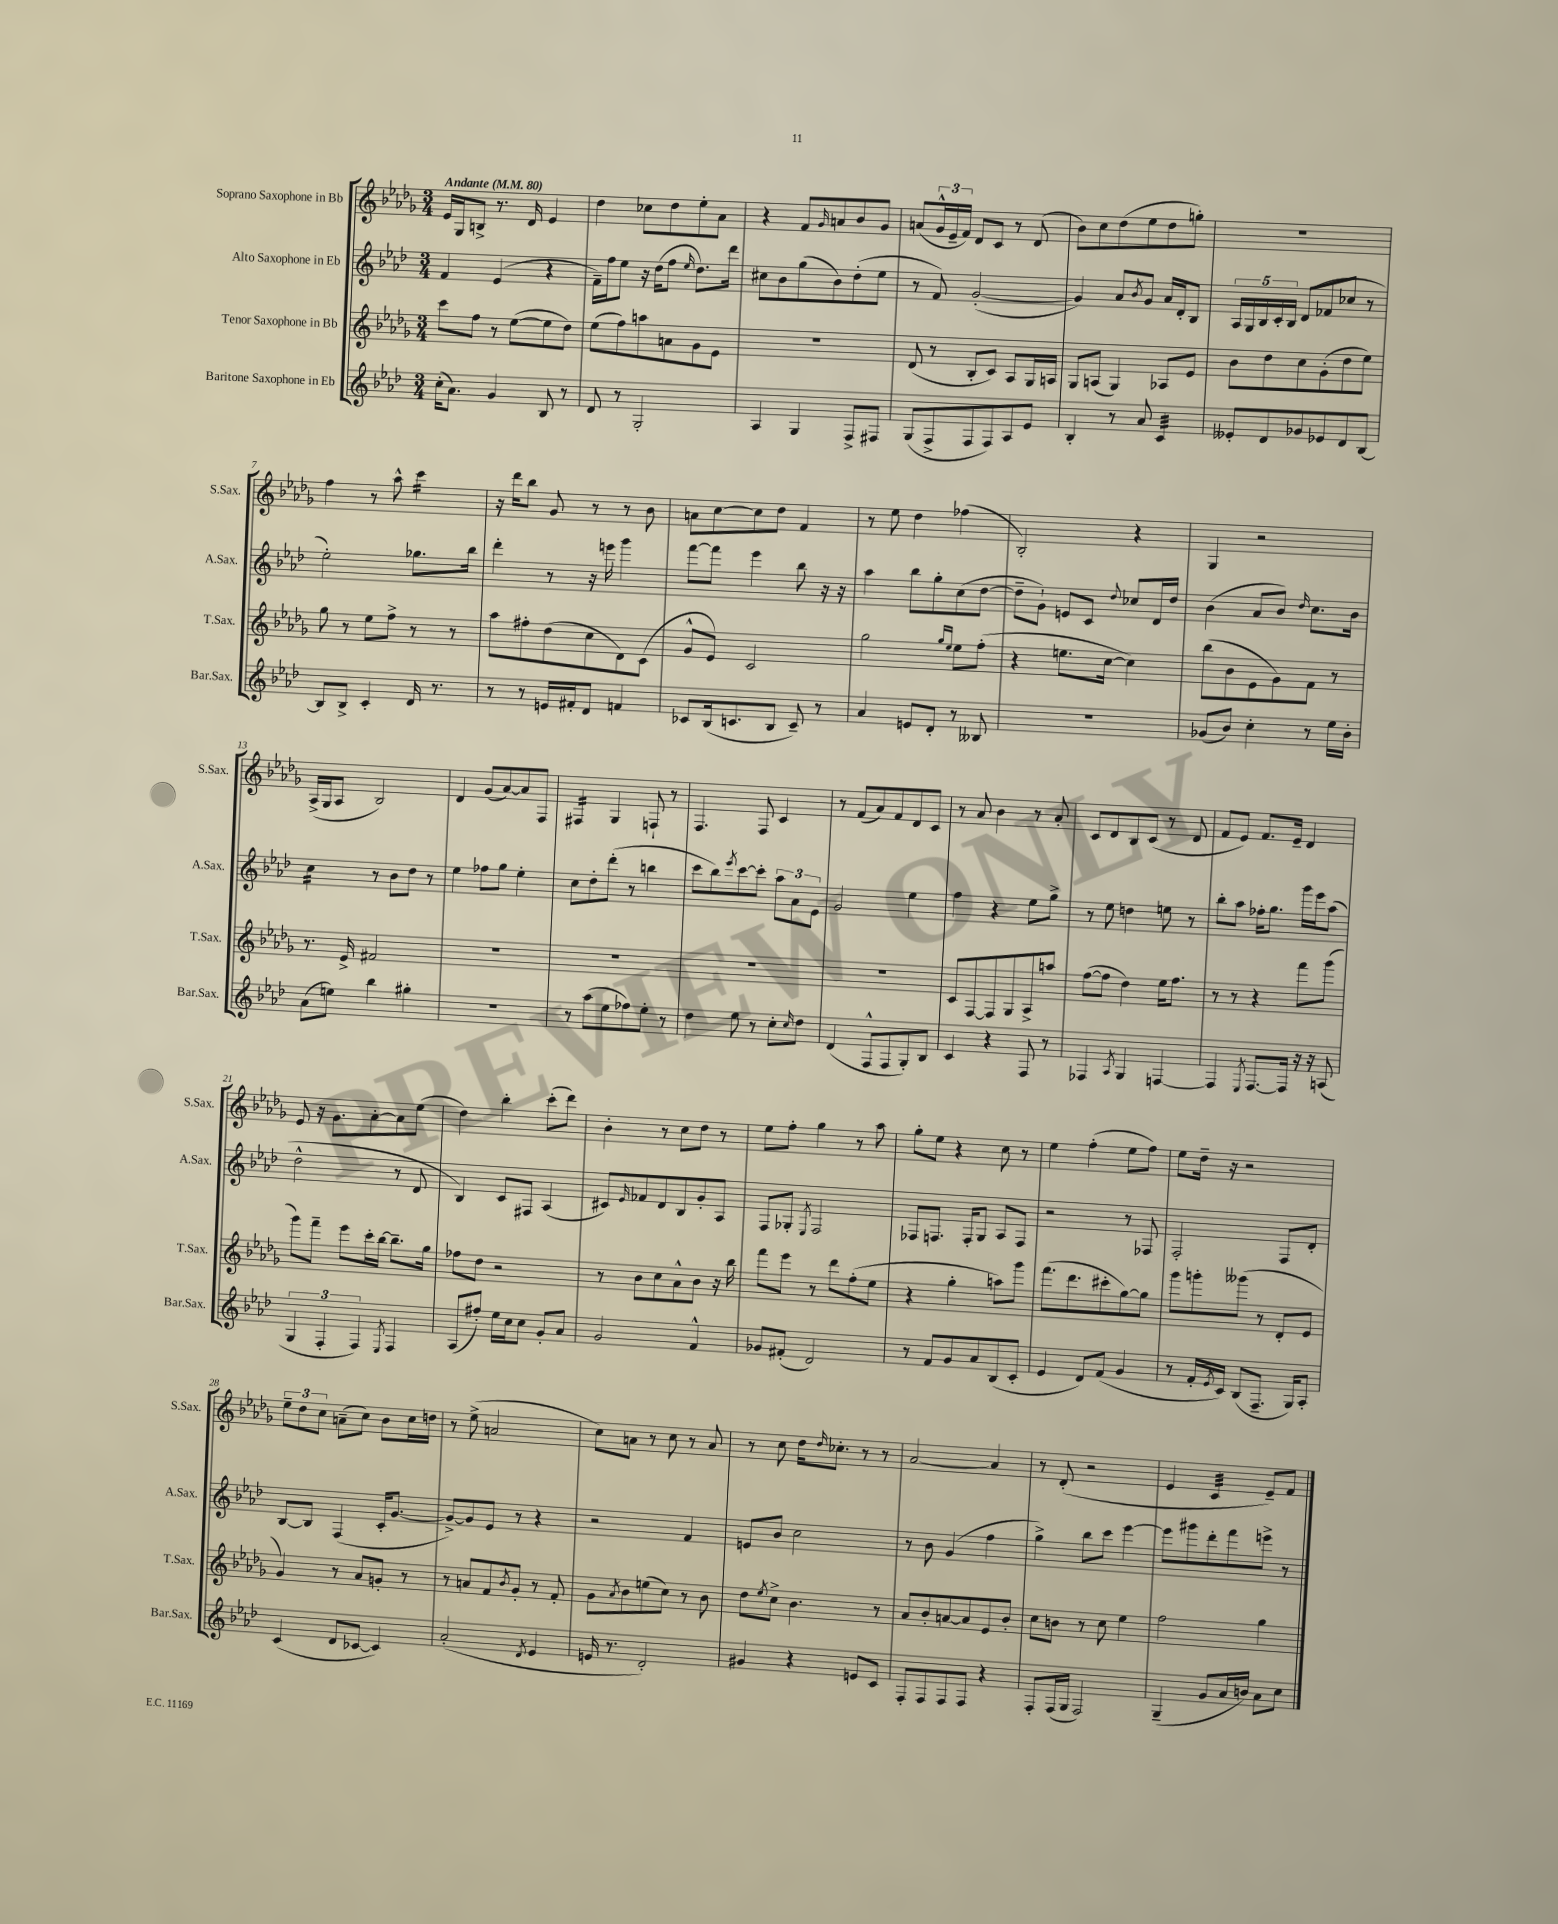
<<
\new StaffGroup <<
\new Staff = "s0" \with { instrumentName = "Soprano Saxophone in Bb" shortInstrumentName = "S.Sax." } {
    \clef treble \key des \major \numericTimeSignature \time 3/4 \tempo "Andante" 4 = 80
    ees'16 ges16 b8-> r8. des'16 ees'4 |
    des''4 ces''8 des''8 ees''8-. aes'8 |
    r4 f'8 \grace { ges'16 } a'8 bes'8 ges'8 |
    a'8( \tuplet 3/2 { ges'16-^ ees'16-- f'16) } des'8 c'8 r8 des'8( |
    bes'8) c''8 des''8( ees''8 des''8 g''8-.) |
    R2. |
    f''4 r8 aes''8-^ c'''4:16 |
    r16 des'''16 bes''8 ges'8 r8 r8 bes'8 |
    a'8 c''8~ c''8 des''8 f'4 |
    r8 ees''8 des''4 fes''4( |
    bes2-.) r4 |
    ges4 r2 |
    aes16->( ges16 aes8 bes2) |
    des'4 ges'8( aes'8~) aes'8 f8 |
    fis4:16 ges4 f8-! r8 |
    f4. f8 c'4 |
    r8 f'8( aes'8) f'8 des'8 c'8 |
    r8 aes'8 bes'4 r8 aes'8-. |
    c'8 des'8 bes8 c'8( r8 des'8 |
    f'8 ees'8) f'8. ees'16-- des'4 |
    ees'8 r16 ges'8. aes'8~-. aes'8 ees''8( |
    des''4) bes''4-. c'''8-.( des'''8) |
    bes'4-. r8 c''8 des''8 r8 |
    ees''8 f''8-. ges''4 r8 aes''8 |
    ges''8-. ees''8 r4 c''8 r8 |
    ees''4 f''4-.( ees''8 f''8) |
    ees''8 des''16-- r16 r2 |
    \tuplet 3/2 { ees''8-- des''8 c''8 } a'8--( c''8) bes'8 c''16 d''16 |
    r8 ees''8->( a'2 |
    c''8) a'8 r8 c''8 r8 a'8 |
    r8 c''8 des''16 \grace { des''16 } ces''8.-. r8 r8 |
    aes'2~ aes'4 |
    r8 des'8-.( r2 |
    ees'4 c'4:32 ees'8--) f'8 \bar "|." |
}
\new Staff = "s1" \with { instrumentName = "Alto Saxophone in Eb" shortInstrumentName = "A.Sax." } {
    \clef treble \key aes \major \numericTimeSignature \time 3/4
    f'4 ees'4( r4 |
    f'16--) f''16 ees''8 r16 des''16( f''8 \grace { ees''16 } des''8.) des'''16 |
    cis''8 bes'8 g''8( bes'8) des''8-.( ees''8 |
    r8 f'8) g'2~-.( |
    g'4) aes'8 \acciaccatura { bes'8 } g'8 aes'16 des'16-. bes8 |
    \tuplet 5/4 { aes16 g16 bes16 c'16-. bes16 } des'8( fes'8 ces''8 r8 |
    ees''2-.) ges''8. bes''16 |
    des'''4-. r8 r16 e'''16 g'''4 |
    f'''8~ f'''8 ees'''4 bes''8 r16 r16 |
    aes''4 bes''8 g''8-. c''8( des''8~ |
    des''8-- g'8-!) e'8 c'8 \appoggiatura { des''8 } ces''8 des'16 des''16 |
    bes'4( aes'8 bes'8) \grace { des''16 } c''8. bes'16 |
    c''4:16 r8 bes'8 des''8 r8 |
    ees''4 fes''8 g''8 ees''4-. |
    c''8 des''8-. des'''8-.( r8 b''4 |
    c'''8 bes''8) \acciaccatura { ees'''8 } c'''8~ c'''8-. \tuplet 3/2 { aes''8 aes'8 ees'8 } |
    g'2 ees''4 |
    f''4 r4 ees''8 g''8-> |
    r8 ees''8 d''4 e''8 r8 |
    bes''8-. aes''8 fes''16-. g''8. g'''16 ees'''16 aes''8( |
    des''2-^ r8 des'8 |
    bes4) c'8 fis8 aes4( |
    cis'8) \grace { ees'16 } fes'8 des'8 bes8 g'8-. aes8 |
    f8 ges8-. \acciaccatura { ees8 } f2 |
    fes8 f8. f16-. g8 aes8 f8 |
    r2 r8 fes8 |
    f2-. f8 des'8-. |
    bes8~ bes8 f4( c'16-. g'8.~ |
    g'8~->) g'8 ees'8 r8 r4 |
    r2 f'4 |
    e'8 bes'8 c''2 |
    r8 bes'8 g'4( f''4 |
    g''4->) bes''8 c'''8 ees'''4~ |
    ees'''8 gis'''8 des'''8-. f'''8 e'''8-> r8 \bar "|." |
}
\new Staff = "s2" \with { instrumentName = "Tenor Saxophone in Bb" shortInstrumentName = "T.Sax." } {
    \clef treble \key des \major \numericTimeSignature \time 3/4
    c'''8 f''8 r8 ees''8~( ees''8 des''8) |
    ees''8( f''8) a''8 a'8 ges'8 ees'8 |
    R2. |
    des'8( r8 bes8-. c'8) aes8 ges16 a16 |
    ges8 a8( ges4) aes8 ees'8 |
    bes'8 des''8 c''8 ges'8-.( des''8 ees''8) |
    ges''8 r8 ees''8 f''8-> r8 r8 |
    aes''8 fis''8-. des''8( c''8 des'8) c'8( |
    ges'8-^ ees'8) c'2 |
    ges''2 \grace { ges''16 ees''16 } ees''8 f''8-.( |
    r4 e''8. c''16~ c''4) |
    bes''8( bes'8 ees'8 ges'8) f'8 r8 |
    r8. ees'16-> fis'2 |
    R2. |
    R2. |
    R2. |
    R2. |
    c'8 f8~ f8 ges8 aes8-> a''8 |
    f''8~( f''8 des''4) ees''16 f''8. |
    r8 r8 r4 f'''8 ges'''8( |
    ges'''8) f'''8-- ees'''8 c'''16-. bes''16~ bes''8.-- ges''16 |
    fes''8 des''8 r2 |
    r8 bes'8 c''8 aes'8-^ bes'8 r16 bes''16 |
    f'''8 ees'''8 r8 des'''8 f''8-.( ees''8 |
    r4 ges''4-. a''8) ges'''8 |
    f'''8.( des'''8. cis'''8-. ges''8~) ges''8 |
    ges'''8 g'''8-. geses'''8( r8 des'8-. ees'8 |
    ges'4) r8 aes'8 g'8-. r8 |
    r8 a'8 f'8 \acciaccatura { bes'8 } ges'8-. r8 f'8-. |
    ges'8 \acciaccatura { aes'8 } bes'8 e''8( c''8) r8 bes'8 |
    des''8 \acciaccatura { ees''8 } c''8-> bes'4. r8 |
    aes'8 bes'8-. a'8~ a'8 ees'8 bes'8-. |
    c''8 b'8 r8 c''8 ees''4 |
    f''2 ges''4 \bar "|." |
}
\new Staff = "s3" \with { instrumentName = "Baritone Saxophone in Eb" shortInstrumentName = "Bar.Sax." } {
    \clef treble \key aes \major \numericTimeSignature \time 3/4
    c''16-.( aes'8.) g'4 bes8 r8 |
    des'8 r8 g2-. |
    aes4 g4 f8-> fis8 |
    g8( f8-> f8 f8) aes8 ees'8 |
    bes4-. r8 aes'8 c'4:32 |
    eeses'8-. des'8 ges'8 ees'8 des'8 bes8~ |
    bes8 bes8-> c'4-. des'16 r8. |
    r8 r8 e'16 fis'16-. des'8 f'4 |
    ces'8 bes16( c'8. bes8 c'8--) r8 |
    aes'4 e'8 des'8-. r8 beses8 |
    R2. |
    ges'8( bes'8) c''4-. r8 ees''16 bes'16-. |
    aes'8( e''8) bes''4 gis''4-. |
    R2. |
    r8 aes''8( ees''8 fes''8) ees''8-. r8 |
    des''4 ees''8 r8 c''8-. \grace { c''16 } des''8 |
    des'4( f8-^ f8 g8-.) bes8 |
    c'4 r4 f8 r8 |
    fes4 \acciaccatura { aes8 } g4 f4~ |
    f4 \acciaccatura { ees8 } f8.~ f16 r16 r16 a8( |
    \tuplet 3/2 { g4 f4-. f4) } \acciaccatura { ees8 } f4 |
    aes8( fis''8-.) ees''16 c''16 c''8 g'8-. aes'8 |
    g'2 f'4-^ |
    ges'8 fis'8-.( des'2) |
    r8 f'8 g'8 aes'8 bes8( c'8-. |
    ees'4 des'8) f'8( g'4 |
    r8 f'16-. \acciaccatura { ees'8 } c'16) bes8( f8.-- g16) aes8-. |
    c'4( des'8 ces'8~ ces'4) |
    aes'2-.( \acciaccatura { des'8 } ees'4 |
    e'16 r8. des'2-.) |
    gis'4 r4 e'8 c'8 |
    f8-. f8 f8 f8 r4 |
    f8-. f16( g16 f2) |
    g4--( g'8 aes'16 b'16) aes'8 c''8 \bar "|." |
}
>>
>>
